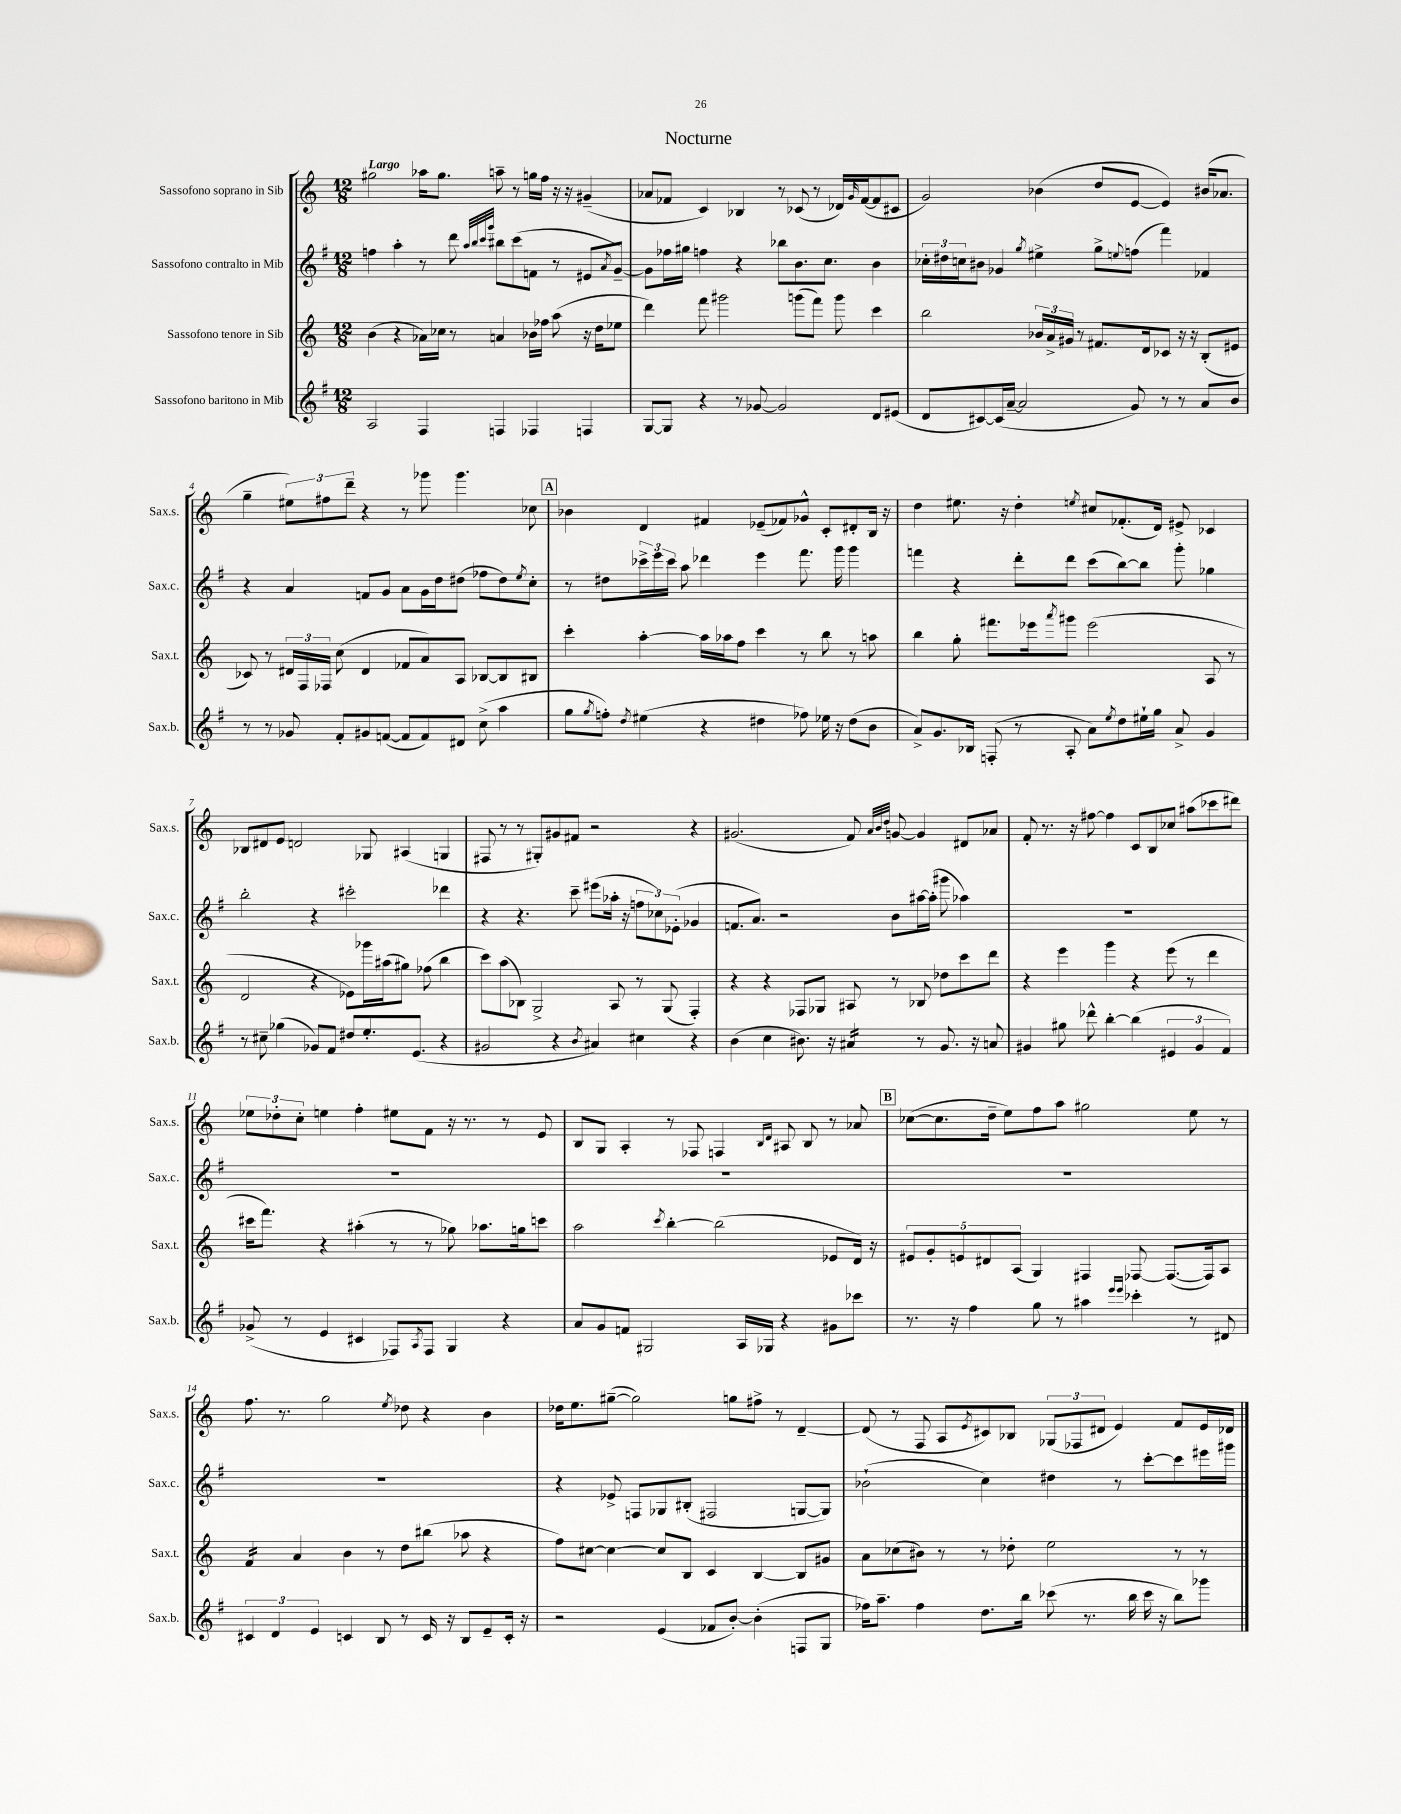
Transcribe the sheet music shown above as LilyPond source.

\header { title = "Nocturne" }
<<
\new StaffGroup <<
\new Staff = "s0" \with { instrumentName = "Sassofono soprano in Sib" shortInstrumentName = "Sax.s." } {
    \clef treble \key c \major \numericTimeSignature \time 12/8 \tempo "Largo"
    gis''2 aes''16 gis''8. a''8-- r8 g''16 f''16 r16 r16 gis'4--( |
    aes'8 fes'8 c'4) bes4 r8 ces'8( r8 des'16) \grace { g'16 } fes'16~( fes'8 cis'8 |
    g'2) bes'4( d''8 e'8~ e'4) bis'16( aes'8. |
    g''4-- \tuplet 3/2 { eis''8) fis''8 d'''8-- } r4 r8 ges'''8 ges'''4. ces''8 |
    \mark \markup { \box "A" } bes'4 d'4 fis'4 ees'8--( fes'8) ges'8-^ c'8-. dis'8-. b16 r16 |
    d''4 eis''8. r16 d''4-. \acciaccatura { e''8 } cis''8 fes'8.-.( d'16) eis'8-> ces'4 |
    bes8 dis'8 e'8 d'2 ges8 ais4( g4 |
    fis8 r8 r8 gis8-.) gis'8 fis'8 r2 r4 |
    gis'2.( f'8) \grace { a'32 b'32 d''32 } g'8~ g'4 dis'8 aes'8 |
    f'8-. r8. r16 fis''8~ fis''4 c'8 b8 ces''8 ais''8( ces'''8 dis'''8) |
    \tuplet 3/2 { ees''8 des''8-. c''8-. } e''4 f''4-. eis''8 f'8 r16 r8. r8 e'8 |
    b8 g8 a4-. r8 fes8 f4 \grace { b16 d'16 } ais8 b8 r8 aes'8 |
    \mark \markup { \box "B" } ces''8~( ces''8. d''16-- e''8) f''8 a''8 gis''2 e''8 r8 |
    f''8. r8. g''2 \acciaccatura { e''8 } des''8 r4 b'4 |
    des''16 e''8. gis''8~--( gis''2) g''8 fis''8-> r8 d'4~-- |
    d'8( r8 f8 a8 \acciaccatura { e'8 } cis'8) bes8 \tuplet 3/2 { ges8( fes8 dis'8 } e'4) f'8 e'16 des'16 \bar "|." |
}
\new Staff = "s1" \with { instrumentName = "Sassofono contralto in Mib" shortInstrumentName = "Sax.c." } {
    \clef treble \key g \major \numericTimeSignature \time 12/8
    f''4 a''4-. r8 d'''8 \grace { a''32 b''32 c'''32 g'''32 } bis''8 c'''8( f'8 r8 eis'8 \acciaccatura { a'8 } g'8~--) |
    g'8 fes''16 gis''16 f''4 r4 bes''8 b'8. c''8. b'4 |
    \tuplet 3/2 { ces''16-. dis''16 c''16 } bis'8 ges'4 \acciaccatura { g''8 } eis''4-> g''8-> \appoggiatura { e''8 } f''8( fis'''4) fes'4 |
    r4 a'4 f'8 g'8 a'8 g'16 d''16 dis''8( fes''8 dis''8) \acciaccatura { e''8 } c''8-. |
    \mark \markup { \box "A" } r8 dis''8 \tuplet 3/2 { ces'''16-> e'''16 ces'''16 } a''8 des'''4 e'''4 fis'''8. g'''16 g'''4 |
    f'''4 r4 d'''8-. d'''8 c'''8( b''8~) b''8 g'''8-. ges''4 |
    b''2-. r4 cis'''2-. des'''4 |
    r4 r4. c'''8-- eis'''8( aes''16-. r16 \tuplet 3/2 { f''8 ces''8) ees'8-.( } ges'4 |
    f'8. a'8.) r2 b'8 ais''16~ ais''16-.( gis'''8 aes''4) |
    R1. |
    R1. |
    R1. |
    \mark \markup { \box "B" } R1. |
    R1. |
    r4 ees'8-> f8 ges8 bis8-.( fis2 g8~ g8) |
    bes'2-!( c''4) dis''4 r8 c'''8~-. c'''8 eis'''16 gis'''16 \bar "|." |
}
\new Staff = "s2" \with { instrumentName = "Sassofono tenore in Sib" shortInstrumentName = "Sax.t." } {
    \clef treble \key c \major \numericTimeSignature \time 12/8
    b'4( r4 aes'16) ces''16 r8 a'4 bes'16 fes''16 a''8( r16 d''16 ees''8 |
    d'''4) f'''8 gis'''2 g'''8( f'''8) g'''8 c'''4 |
    b''2 \tuplet 3/2 { bes'16 a'16-> gis'16 } r8 fis'8. d'16 ces'8 r16 r16 b8-.( eis'8 |
    ces'8) r8 \tuplet 3/2 { dis'16 f16 fes16 } c''8( dis'4 fes'8 a'8) a8 bes8~ bes8 bis8 |
    \mark \markup { \box "A" } c'''4-. a''4~-. a''16 aes''16 f''8 c'''4 r8 b''8 r8 a''8 |
    b''4 g''8-. fis'''8. ees'''16 \acciaccatura { a'''8 } gis'''8 ees'''2( a8 r8 |
    d'2 r4 ees'8) ges'''16 ais''16( gis''8) fes''8( b''4 |
    c'''8) a''8( bes8) g2-> a8 r8 g8( f4-.) |
    r4 r4 fes8 ges8 ais8 r8 bes8 des''8 c'''8 d'''8 |
    r4 e'''4 g'''4 r4 e'''8( r8 d'''4 |
    cis'''16 f'''8.) r4 ais''4-.( r8 r8 ges''8) aes''8. g''16 c'''8 |
    a''2 \acciaccatura { c'''8 } b''4~-. b''2( ees'8 d'16) r16 |
    \mark \markup { \box "B" } \tuplet 5/4 { eis'8 g'8-. e'8 dis'8 a8( } g4) fis4 fes8~ fes8.~( fes16) a8 |
    f'4:16 a'4 b'4 r8 d''8 bis''8( aes''8 r4 |
    f''8) cis''8~ cis''4~ cis''8 b8 c'4 b4~ b8 gis'8 |
    a'8 ces''8( bis'8) r8 r8 des''8-. e''2 r8 r8 \bar "|." |
}
\new Staff = "s3" \with { instrumentName = "Sassofono baritono in Mib" shortInstrumentName = "Sax.b." } {
    \clef treble \key g \major \numericTimeSignature \time 12/8
    a2 fis4 f4 fes4 f4 |
    g8~ g8 r4 r8 ges'8~ ges'2 d'8 eis'8( |
    d'8 cis'8~) cis'16( a'16~-- a'2 g'8) r8 r8 a'8 b'8 |
    r8 r8 ges'8 fis'8-. gis'8 f'8~( f'8 f'8) dis'8 c''8->( a''4 |
    \mark \markup { \box "A" } g''8 \acciaccatura { g''8 } f''8-.) \acciaccatura { d''8 } eis''4( r4 dis''4 fes''8) ees''16 r16 dis''8( b'8 |
    a'8->) g'8. bes16 f8-.( r8 a8-. a'8) \acciaccatura { e''8 } d''8 eis''16-! g''16 a'8-> g'4 |
    r8 cis''8-- ges''4( ges'8) fis'8 dis''8 e''8.-. e'8.( r4 |
    gis'2 r4 \acciaccatura { b'8 } ais'4) cis''4 r4 |
    b'4( c''4 bis'8.) r16 ais'4:16 r8 g'8. r16 a'8 |
    gis'4 gis''8 des'''8-^ b''4~-. b''4( \tuplet 3/2 { eis'4 gis'4 fis'4) } |
    ges'8->( r8 e'4 cis'4 fes8) \acciaccatura { a8 } fes8 g4 r4 |
    a'8 g'8 f'8 gis2 a16 ges16 r4 gis'8 ces'''8 |
    \mark \markup { \box "B" } r8. r16 fis''4 g''8 r8 ais''4 \grace { e'''16 e'''16 } ces'''4-. r8 dis'8 |
    \tuplet 3/2 { cis'4 d'4 e'4 } c'4 b8 r8 c'16 r16 b8 e'8-- c'16-. r16 |
    r2 e'4( fes'8 b'8~-.) b'4-.( f8 g8 |
    fes''16) a''8.-- fes''4 d''8. b''16 ces'''8( r8. b''16 ces'''16 r16 b''8) ges'''8 \bar "|." |
}
>>
>>
